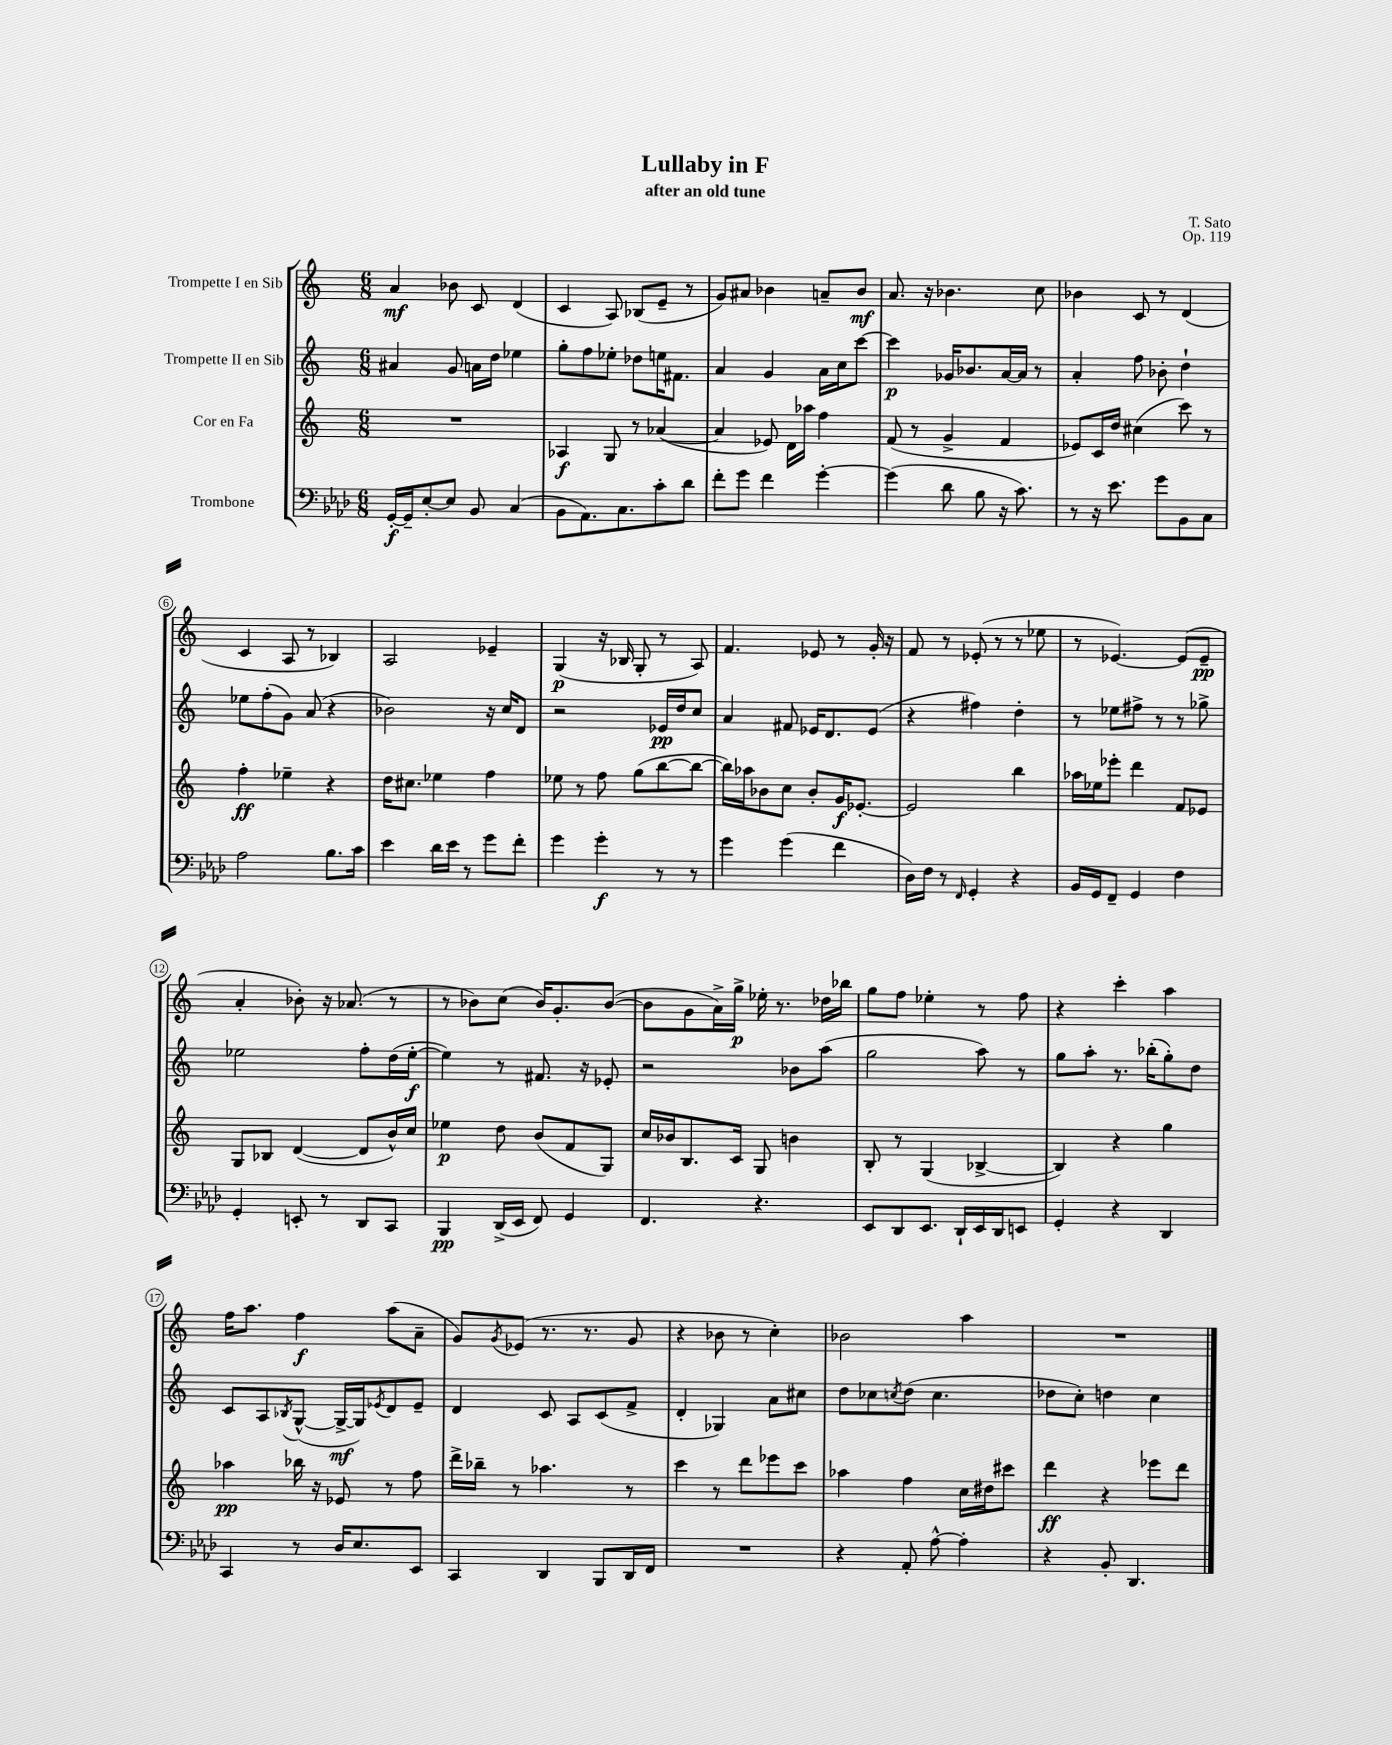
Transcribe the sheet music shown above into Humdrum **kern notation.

**kern	**dynam	**kern	**dynam	**kern	**dynam	**kern	**dynam
*part4	*part4	*part3	*part3	*part2	*part2	*part1	*part1
*staff4	*staff4	*staff3	*staff3	*staff2	*staff2	*staff1	*staff1
*I"Trombone	*	*I"Cor en Fa	*	*I"Trompette II en Sib	*	*I"Trompette I en Sib	*
*clefF4	*	*clefG2	*	*clefG2	*	*clefG2	*
*k[b-e-a-d-]	*	*k[]	*	*k[]	*	*k[]	*
*M6/8	*	*M6/8	*	*M6/8	*	*M6/8	*
=1	=1	=1	=1	=1	=1	=1	=1
[16GG'/LL	f	2.r	.	4a#X/	.	4a/	mf
16GG~/J]	.	.	.	.	.	.	.
[8E-'/	.	.	.	.	.	.	.
8E-/J]	.	.	.	8g/	.	8b-X\	.
8BB-/	.	.	.	16an\LL	.	8c/	.
.	.	.	.	16dd\JJ	.	.	.
(4C/	.	.	.	4ee-X\	.	(4d/	.
=2	=2	=2	=2	=2	=2	=2	=2
8BB-\L	.	4A-X/	f	8gg'\L	.	4c/	.
8.AA-\)	.	.	.	8ff\	.	.	.
.	.	8G/	.	8ee-X'\J	.	8A/)	.
8.C\	.	.	.	.	.	.	.
.	.	8r	.	8dd-X\L	.	(8B-X/L	.
8c'\	.	([4a-X/	.	16een\K	.	8e~/J	.
.	.	.	.	8.f#X\J	.	.	.
8d-\J	.	.	.	.	.	8r	.
=3	=3	=3	=3	=3	=3	=3	=3
8f'\L	.	4a-/]	.	4a/	.	8g/L)	.
8g\J	.	.	.	.	.	8a#X/J	.
4f\	.	8e-X/)	.	4g/	.	4b-X\	.
.	.	16d\LL	.	.	.	.	.
.	.	16aa-X\JJ	.	.	.	.	.
[4g'\	.	4ff\	.	16a\LL	.	8an~/L	.
.	.	.	.	16cc\J	.	.	.
.	.	.	.	[8ccc\J	.	8b-/J	mf
=4	=4	=4	=4	=4	=4	=4	=4
(4g\]	.	(8f/	.	4ccc\]	p	8.a/	.
.	.	8r	.	.	.	.	.
.	.	.	.	.	.	16r	.
8d-\	.	4g^/	.	16g-X/KL	.	4.b-X\	.
.	.	.	.	8.b-X/	.	.	.
8B-\	.	.	.	.	.	.	.
16r	.	4f/	.	[16a/L	.	.	.
8.c\)	.	.	.	16a/JJ]	.	.	.
.	.	.	.	8r	.	8cc\	.
=5	=5	=5	=5	=5	=5	=5	=5
8r	.	8e-X/L)	.	4a'/	.	4b-X\	.
16r	.	16c/L	.	.	.	.	.
8.e-\	.	16dd/JJ	.	.	.	.	.
.	.	(4cc#X\	.	8ff\	.	8c/	.
8g\L	.	.	.	8b-X'\	.	8r	.
8BB-\	.	8ccc\)	.	4dd`\	.	(4d/	.
8C\J	.	8r	.	.	.	.	.
!!LO:LB:g=z
=6	=6	=6	=6	=6	=6	=6	=6
2A-\	.	4ff'\	ff	8ee-X\L	.	4c/	.
.	.	.	.	(8ff'\	.	.	.
.	.	4ee-X~\	.	8g\J)	.	8A/	.
.	.	.	.	(8a/	.	8r	.
8.B-\L	.	4r	.	4r	.	4B-X/)	.
16c\Jk	.	.	.	.	.	.	.
=7	=7	=7	=7	=7	=7	=7	=7
4e-\	.	16dd\KL	.	2b-X\)	.	2A/	.
.	.	8.cc#X\J	.	.	.	.	.
16d-\LL	.	4ee-X\	.	.	.	.	.
16e-\JJ	.	.	.	.	.	.	.
8r	.	.	.	.	.	.	.
8g\L	.	4ff\	.	16r	.	4e-X~/	.
.	.	.	.	16cc/KL	.	.	.
8f'\J	.	.	.	8d/J	.	.	.
=8	=8	=8	=8	=8	=8	=8	=8
4g\	.	8ee-X\	.	2r	.	(4G/	p
.	.	8r	.	.	.	.	.
4g'\	f	8ff\	.	.	.	16r	.
.	.	.	.	.	.	16B-X/	.
.	.	(8gg\L	.	.	.	8G'/	.
8r	.	[8bb\	.	16e-X/LL	pp	8r	.
.	.	.	.	16dd/J	.	.	.
8r	.	8bb\J_	.	8cc/J	.	8A/)	.
=9	=9	=9	=9	=9	=9	=9	=9
4g\	.	16bb\LL])	.	4a/	.	4.f/	.
.	.	16aa-X\J	.	.	.	.	.
.	.	8b-X\	.	.	.	.	.
(4g\	.	8cc\J	.	8f#X/	.	.	.
.	.	8b-'/L	.	16e-X/KL	.	8e-X/	.
.	.	.	.	8.d/	.	.	.
4f\	.	16g/K	f	.	.	8r	.
.	.	[8.e-X'/J	.	.	.	.	.
.	.	.	.	(8e-/J	.	16g'/	.
.	.	.	.	.	.	16r	.
=10	=10	=10	=10	=10	=10	=10	=10
16D-\LL)	.	2e-/]	.	4r	.	8f/	.
16F\JJ	.	.	.	.	.	.	.
8r	.	.	.	.	.	8r	.
16qqFF/	.	.	.	.	.	.	.
4GG'/	.	.	.	4ff#X\)	.	(8e-X'/	.
.	.	.	.	.	.	8r	.
4r	.	4bb\	.	4dd'\	.	8r	.
.	.	.	.	.	.	8ee-X\	.
=11	=11	=11	=11	=11	=11	=11	=11
16BB-/LL	.	16aa-X\LL	.	8r	.	8r	.
16GG/J	.	16ee-X\J	.	.	.	.	.
8FF~/J	.	8eee-X'\J	.	8ee-X\L	.	[4.e-X/)	.
4GG/	.	4ddd\	.	8ff#X^\J	.	.	.
.	.	.	.	8r	.	.	.
4F\	.	8f/L	.	8r	.	(8e-/L]	.
.	.	8e-X/J	.	8gg-X^\	.	8e-~/J	pp
!!LO:LB:g=z
=12	=12	=12	=12	=12	=12	=12	=12
4GG'/	.	8G/L	.	2ee-X\	.	4a'/	.
.	.	8B-X/J	.	.	.	.	.
8EEn'/	.	([4d/	.	.	.	8b-X'\)	.
8r	.	.	.	.	.	16r	.
.	.	.	.	.	.	(8.a-X/	.
8DD-/L	.	8d/L]	.	8ff'\L	.	.	.
8CC/J	.	16b^^/L)	.	(16dd\L	.	8r	.
.	.	16cc/JJ	.	[16ee-'\JJ	f	.	.
=13	=13	=13	=13	=13	=13	=13	=13
4BBB-/	pp	4ee-X\	p	4ee-\])	.	8r	.
.	.	.	.	.	.	8b-X\L)	.
(16DD-^/LL	.	8dd\	.	8r	.	(8cc\J	.
16EE-/JJ	.	.	.	.	.	.	.
8FF/)	.	(8b/L	.	8.f#X/	.	16b-/KL)	.
.	.	.	.	.	.	8.g'/	.
4GG/	.	8f/	.	.	.	.	.
.	.	.	.	16r	.	.	.
.	.	8G/J)	.	8e-X'/	.	([8b-/J	.
=14	=14	=14	=14	=14	=14	=14	=14
4.FF/	.	16cc/LL	.	2r	.	8b-\L]	.
.	.	16b-X/J	.	.	.	.	.
.	.	8.B/	.	.	.	8g\	.
.	.	.	.	.	.	16a^\L)	.
.	.	16c/Jk	.	.	.	16gg^\JJ	p
4.r	.	8G/	.	.	.	16ee-X'\	.
.	.	.	.	.	.	8.r	.
.	.	4bn\	.	8b-X\L	.	.	.
.	.	.	.	(8aa\J	.	16dd-X\LL	.
.	.	.	.	.	.	16bb-X\JJ	.
=15	=15	=15	=15	=15	=15	=15	=15
8EE-/L	.	8B'/	.	2gg\	.	8gg\L	.
8DD-/	.	8r	.	.	.	8ff\J	.
8.EE-/J	.	(4G/	.	.	.	4ee-X'\	.
16DD-`/LL	.	.	.	.	.	.	.
16EE-/	.	[4B-X^/	.	8aa\)	.	8r	.
16DD-/J	.	.	.	.	.	.	.
8EEn/J	.	.	.	8r	.	8ff\	.
=16	=16	=16	=16	=16	=16	=16	=16
4GG'/	.	4B-/])	.	8gg\L	.	4r	.
.	.	.	.	8aa'\J	.	.	.
4r	.	4r	.	8.r	.	4ccc'\	.
.	.	.	.	(16bb-X'\KL	.	.	.
4DD-/	.	4gg\	.	8gg'\)	.	4aa\	.
.	.	.	.	8dd\J	.	.	.
!!LO:LB:g=z
=17	=17	=17	=17	=17	=17	=17	=17
4CC/	.	4aa-X\	pp	8c/L	.	16ff\KL	.
.	.	.	.	.	.	8.aa\J	.
.	.	.	.	8A/	.	.	.
.	.	.	.	8qB-X/	.	.	.
8r	.	16bb-X\	.	([8G^^/J	.	4ff\	f
.	.	16r	.	.	.	.	.
16D-/KL	.	8e-X/	.	16G^/LL_	mf	.	.
8.E-/	.	.	.	16G/J])	.	.	.
.	.	.	.	8qe-X/	.	.	.
.	.	8r	.	8d/	.	(8aa\L	.
8EE-/J	.	8ff\	.	8e-~/J	.	8a~\J	.
=18	=18	=18	=18	=18	=18	=18	=18
4CC/	.	16ddd^\LL	.	4d/	.	8g/L)	.
.	.	16bb-X~\JJ	.	.	.	.	.
.	.	.	.	.	.	8qg/	.
.	.	8r	.	.	.	(8e-X/J	.
4DD-/	.	4.aa-X\	.	8c/	.	8.r	.
.	.	.	.	8A/L	.	.	.
.	.	.	.	.	.	8.r	.
8BBB-/L	.	.	.	(8c/	.	.	.
16DD-/L	.	8r	.	8f^/J	.	8g/	.
16FF/JJ	.	.	.	.	.	.	.
=19	=19	=19	=19	=19	=19	=19	=19
2.r	.	4ccc\	.	4d'/	.	4r	.
.	.	8r	.	4G-X/)	.	8b-X\	.
.	.	8ddd\L	.	.	.	8r	.
.	.	8eee-X\	.	8a\L	.	4cc'\)	.
.	.	8ccc\J	.	8cc#X\J	.	.	.
=20	=20	=20	=20	=20	=20	=20	=20
4r	.	4aa-X\	.	8dd\L	.	2b-X\	.
.	.	.	.	8cc-X\	.	.	.
.	.	.	.	8qccn/	.	.	.
8AA-'/	.	4ff\	.	(8dd\J	.	.	.
[8A-^^\	.	.	.	4.cc\	.	.	.
4A-'\]	.	16cc\LL	.	.	.	4aa\	.
.	.	16dd#X\J	.	.	.	.	.
.	.	8ccc#X\J	.	.	.	.	.
=21	=21	=21	=21	=21	=21	=21	=21
4r	.	4ddd\	ff	8dd-X\L	.	2.r	.
.	.	.	.	8cc'\J)	.	.	.
8BB-'/	.	4r	.	4ddn\	.	.	.
4.DD-/	.	.	.	.	.	.	.
.	.	8eee-X\L	.	4cc\	.	.	.
.	.	8ddd\J	.	.	.	.	.
==	==	==	==	==	==	==	==
*-	*-	*-	*-	*-	*-	*-	*-
